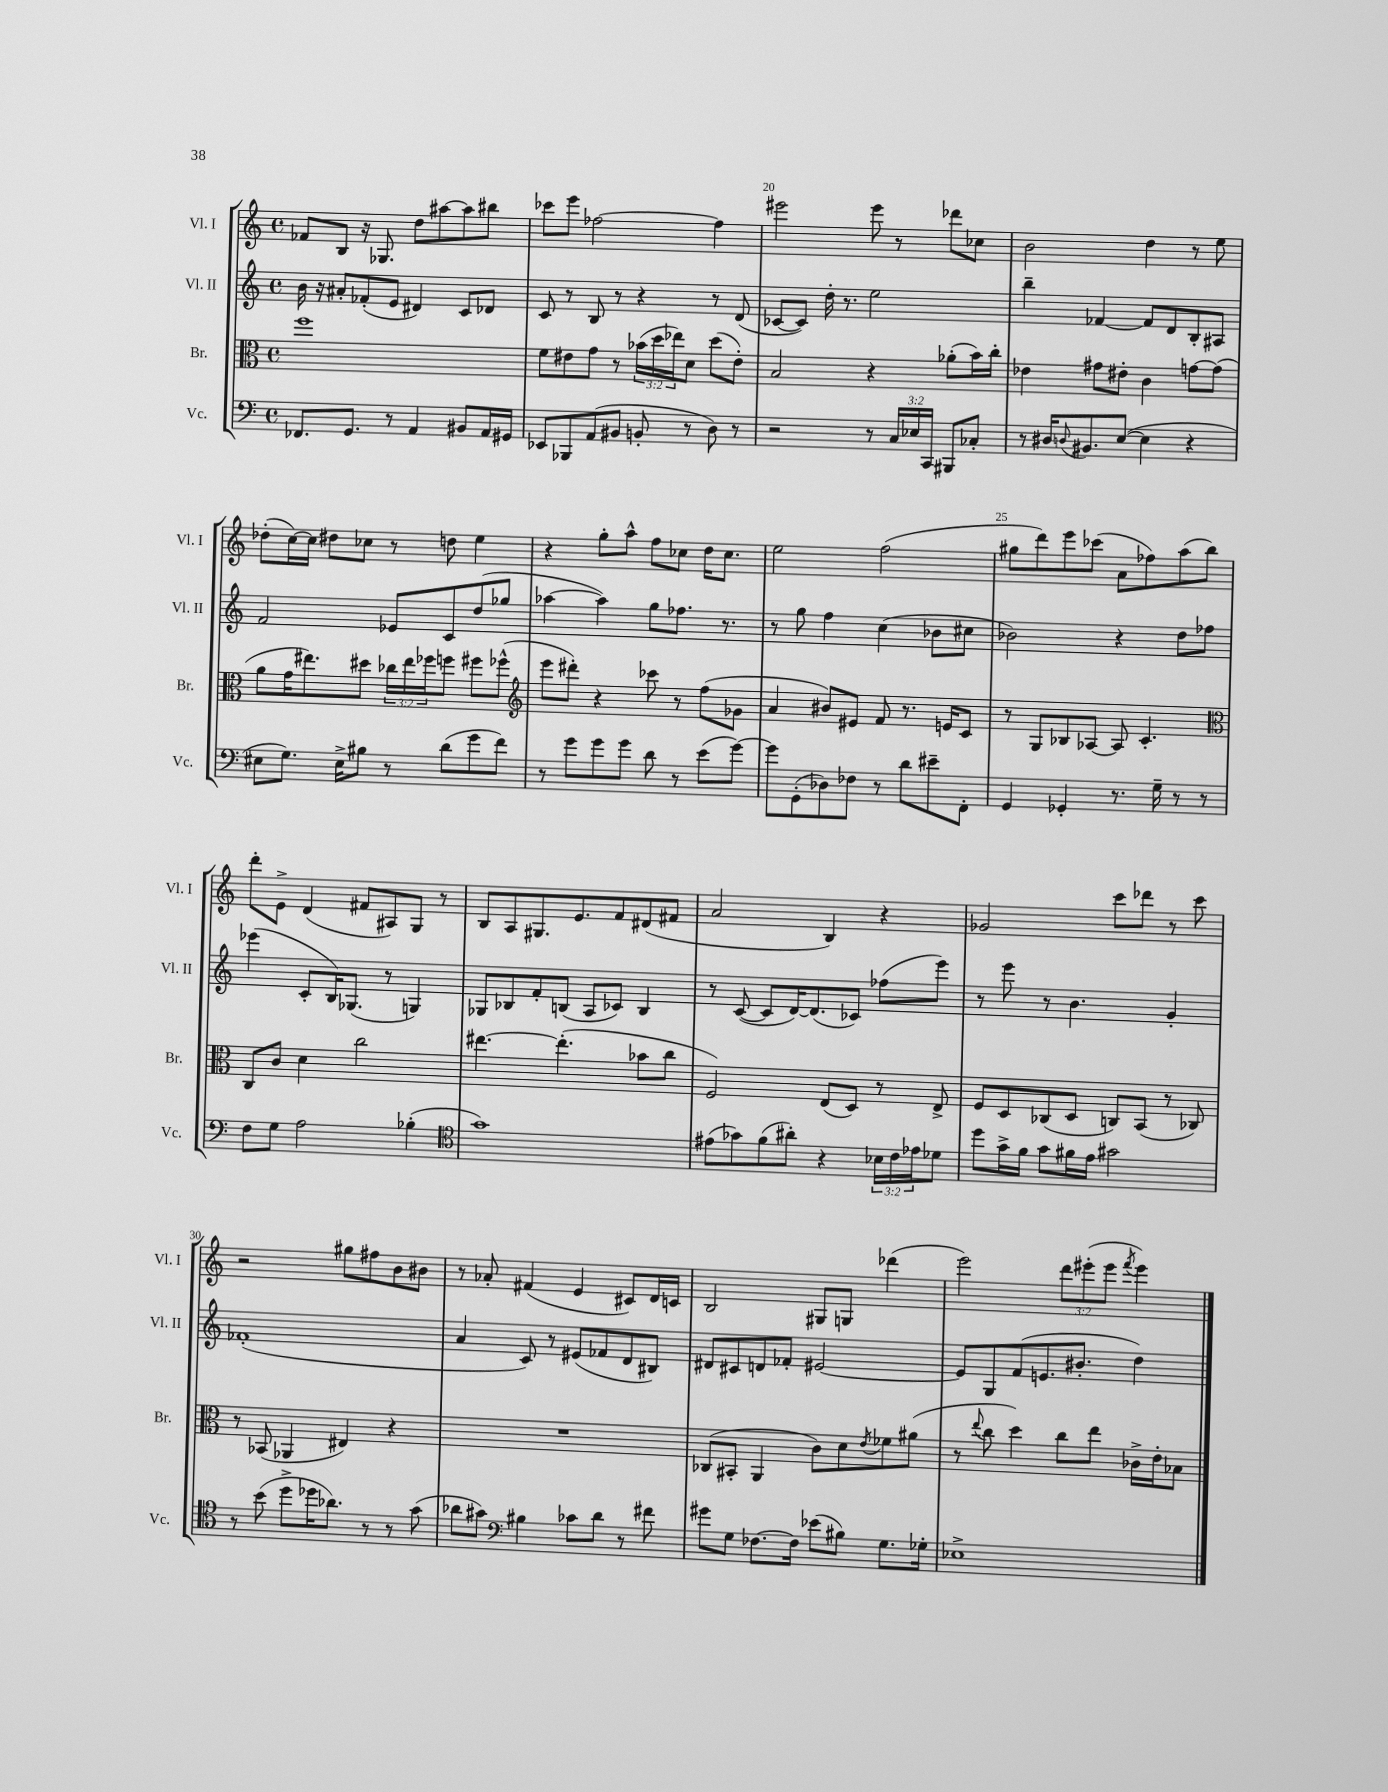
<<
\new StaffGroup <<
\new Staff = "s0" \with { instrumentName = "Vl. I" shortInstrumentName = "Vl. I" } {
    \clef treble \key c \major \defaultTimeSignature \time 4/4 \override Staff.TupletNumber.text = #tuplet-number::calc-fraction-text
    fes'8 b8 r16 ges8. d''8 ais''8~ ais''8 bis''8 |
    ces'''8 e'''8 fes''2~ fes''4 |
    eis'''2 eis'''8 r8 des'''8 ces''8 |
    b'2 d''4 r8 e''8 |
    des''8-.( c''16~) c''16 dis''8 ces''8 r8 d''8 e''4 |
    r4 g''8-. a''8-^ f''8 ces''8 d''16 ces''8. |
    e''2 f''2( |
    gis''8 d'''8) e'''8 ces'''8( a'8 fes''8) a''8( b''8) |
    d'''8-. e'8-> d'4( fis'8 ais8) g8 r8 |
    b8 a8 gis8. e'8. f'8 dis'8( fis'8 |
    a'2 b4) r4 |
    ges'2 c'''8 des'''8 r8 c'''8 |
    r2 gis''8 fis''8 b'8 bis'8 |
    r8 aes'8-. fis'4( e'4 cis'8) d'16 c'16 |
    b2 gis8 g8 des'''4( |
    e'''2) \tuplet 3/2 { d'''8 eis'''8-.( eis'''8 } \acciaccatura { f'''8 } eis'''4) \bar "|." |
}
\new Staff = "s1" \with { instrumentName = "Vl. II" shortInstrumentName = "Vl. II" } {
    \clef treble \key c \major \defaultTimeSignature \time 4/4
    b'16 r16 ais'8-. fes'8-.( e'8 dis'4) c'8 des'8 |
    c'8 r8 b8 r8 r4 r8 d'8( |
    ces'8~ ces'8) d''16-. r8. e''2 |
    b''4-- fes'4~ fes'8 d'8 b8-. ais8 |
    f'2 ees'8 c'8 d''8( ges''8 |
    aes''4~ aes''4) g''8 fes''8. r8. |
    r8 g''8 f''4 c''4( bes'8 cis''8 |
    bes'2) r4 d''8 fes''8 |
    ees'''4( c'8-. b16) ges8.( r8 g4) |
    ges8 bes8 f'8-. b8( a8 ces'8) b4 |
    r8 c'8~( c'8 d'16~) d'8.( ces'8) fes''8( e'''8) |
    r8 e'''8 r8 b'4. g'4-. |
    fes'1-.( |
    a'4 c'8) r8 eis'8( fes'8 d'8 bis8) |
    dis'8 cis'8 d'8 fes'8-. eis'2~ |
    eis'8 g8 f'8( e'8. bis'8.-. d''4) \bar "|." |
}
\new Staff = "s2" \with { instrumentName = "Br." shortInstrumentName = "Br." } {
    \clef alto \key c \major \defaultTimeSignature \time 4/4 \override Staff.TupletNumber.text = #tuplet-number::calc-fraction-text
    f''1 |
    f'8 eis'8 g'8 r8 \tuplet 3/2 { bes'16( d''16 ees''16) } d'8 d''8( eis'8-.) |
    b2 r4 aes'8-.( b'16) c''16-. |
    ees'4 gis'8 eis'8-. c'4 g'8~ g'8( |
    a'8 g'16 eis''8.) dis''8 \tuplet 3/2 { ces''16 eis''16 fes''16 } f''8 fis''8 fes''8-^( |
    \clef treble e'''8 dis'''8-.) r4 ces'''8 r8 f''8( ges'8 |
    a'4 bis'8) eis'8 f'8 r8. e'16 c'8 |
    r8 g8 bes8 aes8~ aes8 c'4.-. |
    \clef alto c8 c'8 d'4 c''2 |
    eis''4.~ eis''4.-.( bes'8 c''8 |
    f2) e8( d8) r8 e8-> |
    f8 d8 ces8( d8 c8) b,8( r8 ces8) |
    r8 bes,8( aes,4 eis4) r4 |
    R1 |
    ces8( bis,8-. a,4 c'8) d'8 \acciaccatura { e'8 } fes'8 ais'8( |
    r8 \appoggiatura { e''8 } c''8 d''4) c''8 e''8 ces'16-> e'16-. bes8 \bar "|." |
}
\new Staff = "s3" \with { instrumentName = "Vc." shortInstrumentName = "Vc." } {
    \clef bass \key c \major \defaultTimeSignature \time 4/4 \override Staff.TupletNumber.text = #tuplet-number::calc-fraction-text
    fes,8. g,8. r8 a,4 bis,8 a,16 gis,16 |
    ees,8 bes,,8 a,8( bis,8 b,8-. r8 d8) r8 |
    r2 r8 \tuplet 3/2 { c16 ees16 c,16 } bis,,8 ces8-. |
    r8 dis16 \appoggiatura { d8 } bis,8. e8~( e4 r4 |
    eis8 g8.) eis16-> bis8 r8 d'8( g'8 f'8) |
    r8 g'8 g'8 g'8 d'8 r8 e'8( g'8~) |
    g'8 g,8-.( des8) fes8 r8 d'8 eis'8-- f,8-. |
    g,4 ges,4-. r8. g16-- r8 r8 |
    f8 g8 a2 bes4-.( |
    \clef tenor g'1) |
    eis'8( ges'8) f'8( ais'8-.) r4 \tuplet 3/2 { bes16 c'16 ees'16 } des'8 |
    d''8 g'16-> f'16 g'8 fis'16 e'16 gis'2 |
    r8 b'8( d''8-> des''16 aes'8.) r8 r8 g'8( |
    aes'8 gis'8) \clef bass bis4 ces'8 d'8 r8 fis'8 |
    gis'8 g8 fes8.~ fes16 ees'8( bis8) g8. ges16-. |
    ees1-> \bar "|." |
}
>>
>>
\layout { \context { \Score currentBarNumber = #18 \override BarNumber.break-visibility = ##(#f #t #t) barNumberVisibility = #(every-nth-bar-number-visible 5) } }
